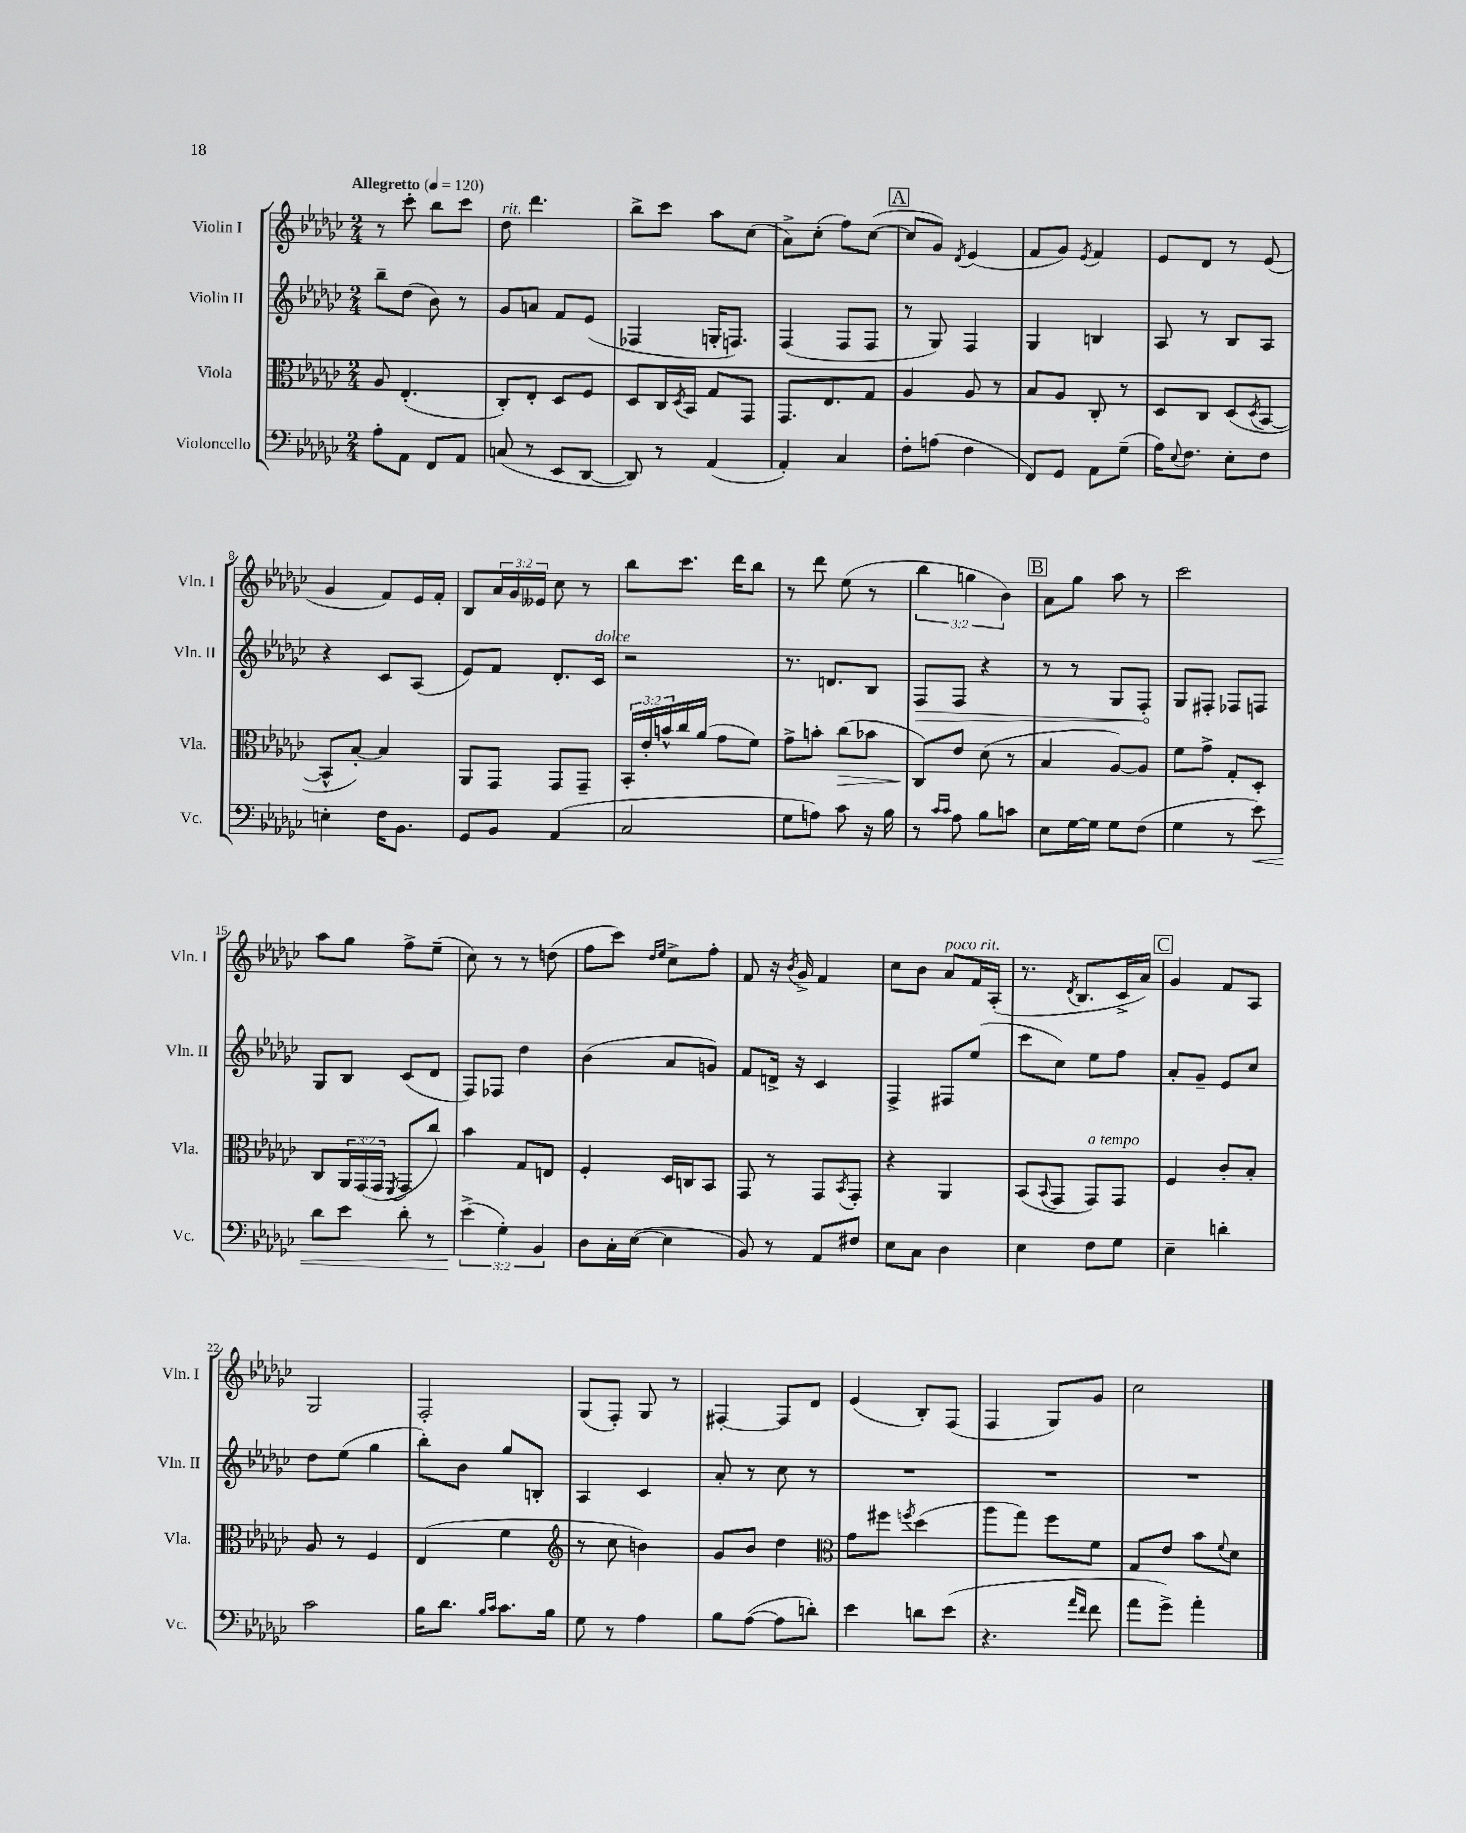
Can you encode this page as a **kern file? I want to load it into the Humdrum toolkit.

**kern	**kern	**kern	**kern
*staff4	*staff3	*staff2	*staff1
*clefF4	*clefC3	*clefG2	*clefG2
*k[b-e-a-d-g-c-]	*k[b-e-a-d-g-c-]	*k[b-e-a-d-g-c-]	*k[b-e-a-d-g-c-]
*M2/4	*M2/4	*M2/4	*M2/4
*MM120	*MM120	*MM120	*MM120
8A-'\L	8A-/	8bb-~\L	8r
8AA-\J	(4.E-'/	(8dd-\J	8ccc-'\
8FF/L	.	8b-\)	8bb-\L
8AA-/J	.	8r	8ccc-\J
=	=	=	=
(8C/	8C-'/L)	8g-/L	8dd-\
8r	8E-'/J	8a/J	4.ddd-\
8EE-/L	8D-/L	8f/L	.
[8DD-/J	8F/J	(8e-/J	.
=	=	=	=
8DD-/])	8D-/L	4F-/	8bb-^\L
8r	16C-/L	.	8ccc-\J
.	8qD-/	.	.
.	16BB-/JJ	.	.
(4AA-/	8G-/L	16G'/LK	8aa-\L
.	.	8.F/J)	.
.	8GG-/J	.	(8cc-\J
=	=	=	=
4AA-'/)	8.GG-/L	(4F/	8a-^\L)
.	.	.	(8cc-'\J
.	8.E-/	.	.
4C-/	.	8F/L	8ff\L)
.	8G-/J	8F/J	([8cc-\J
=	=	=	=
8F'\L	4A-/	8r	8cc-/]L
(8A\J	.	8G-/)	8g-/J)
.	.	.	8qd-/
4F\	8A-/	4F/	(4e-/
.	8r	.	.
=	=	=	=
8FF/L)	8B-/L	4G-/	8f/L
8GG-/J	8A-/J	.	8g-/J)
.	.	.	8qe-/
8AA-\L	8C-'/	4B/	4f/
(8G-~\J	8r	.	.
=	=	=	=
16A-\LK)	8D-/L	8A-/	8e-/L
8qqE-/	.	.	.
8.F\J	.	.	.
.	8C-/J	8r	8d-/J
8E-'\L	(8D-/L	8B-/L	8r
.	8qD-/	.	.
8F\J	[8BB-/J	8A-/J	(8e-/
=	=	=	=
4E'\	8BB-^^/]L	4r	4g-/
.	[8B-'/J)	.	.
16F\LK	4B-/]	8c-/L	8f/L)
8.BB-\J	.	.	.
.	.	(8A-/J	16e-/L
.	.	.	16f'/JJ
=	=	=	=
8GG-/L	8AA-/L	8e-/L)	8B-/L
8BB-/J	8GG-/J	8f/J	24a-/L
.	.	.	24g-/
.	.	.	24e--/JJ
(4AA-/	8GG-/L	8.d-'/L	8cc-\
.	8GG-~/J	.	8r
.	.	16c-/Jk	.
=	=	=	=
2C-/	24BB-'/LL	2r	8bb-\L
.	24e-'/	.	.
.	24b^^/	.	.
.	16cc-/	.	8.ccc-\J
.	(16a-/JJ	.	.
.	8g-\L	.	.
.	.	.	16ddd-\LK
.	8f\J)	.	8bb-\J
=	=	=	=
8G-\L	8g-^\L	8.r	8r
8A\J)	8b'\J	.	8ddd-\
.	.	8.d/L	.
8c-\	(8cc-\L	.	(8ee-\
16r	8b-\J	8B-/J	8r
16B-\	.	.	.
=	=	=	=
8r	8C-/L)	8F/L	6bb-\
16qqc-/LL	.	.	.
16qqc-/JJ	.	.	.
8A-\	8e-/J	8F/J	.
.	.	.	6gg\
8B-\L	(8d-\	4r	.
.	.	.	6b-\)
8c\J	8r	.	.
=	=	=	=
8E-\L	4B-/	8r	8a-\L
[16G-\L	.	8r	8gg-\J
16G-\]JJ	.	.	.
8G-\L	[8A-/L)	8G-/L	8aa-\
(8F\J	8A-/]J	8F'/J	8r
=	=	=	=
4G-\	8f\L	8G-/L	2ccc-\
.	8g-^\J	8F#'/J	.
8r	8G-'/L	8F-/L	.
8e-\)	8D-'/J	8F/J	.
=	=	=	=
8d-\L	8C-/L	8G-/L	8aa-\L
8e-\J	24AA-/L	8B-/J	8gg-\J
.	(24GG-/	.	.
.	24GG-/JJ	.	.
.	8qFF/	.	.
8d-'\	8GG-/L	(8c-/L	8ff^\L
8r	8cc-/J)	8d-/J	(8ee-~\J
=	=	=	=
(6e-^\	4b-\	8F/L)	8cc-\)
.	.	8F-/J	8r
6G-'\)	.	.	.
.	8G-/L	4dd-\	8r
6BB-/	.	.	.
.	8E/J	.	(8dd\
=	=	=	=
8D-\L	4F'/	(4b-\	8ff\L
16C-'\L	.	.	8ccc-\J)
([16E-\JJ	.	.	.
.	.	.	16qqdd-/LL
.	.	.	16qqee-/JJ
4E-\]	16D-/LL	8a-/L	8cc-^\L
.	16C/J	.	.
.	8BB-/J	8g/J)	8ff'\J
=	=	=	=
8BB-/)	8GG-/	8f/L	8f/
8r	8r	16d^/Jk	16r
.	.	.	8qb-/
.	.	16r	16g-^/
8AA-/L	8GG-/L	4c-/	4f/
.	8qBB-/	.	.
8F#/J	8GG-'/J	.	.
=	=	=	=
8E-\L	4r	4F^/	8cc-\L
8C-\J	.	.	8b-\J
4D-\	4AA-/	8F#/L	8a-/L
.	.	(8ee-/J	16f/L
.	.	.	(16A-'/JJ
=	=	=	=
4E-\	(8BB-/L	8ccc-\L	8.r
.	8qqBB-/	.	.
.	8GG-/J	8cc-\J)	.
.	.	.	8qd-/
.	.	.	8.B-/L
8F\L	8GG-/L)	8ee-\L	.
8G-\J	8GG-/J	8ff\J	16c-^/L
.	.	.	16a-/JJ)
=	=	=	=
4E-~\	4F/	8a-'/L	4g-/
.	.	8g-~/J	.
4d'\	8c-'/L	8e-/L	8f/L
.	8B-'/J	8cc-/J	8A-/J
=	=	=	=
2c-\	8A-/	8dd-\L	2G-/
.	8r	(8ee-\J	.
.	4F/	4gg-\	.
=	=	=	=
16B-\LK	(4E-/	8bb-'\L)	2F'/
8.d-\J	.	.	.
.	.	8b-\J	.
16qqB-/LL	.	.	.
16qqc-/JJ	.	.	.
8.c-\L	4f\	8gg-/L	.
.	.	8B'/J	.
16B-\Jk	.	.	.
=	=	=	=
*	*clefG2	*	*
8G-\	8r	4A-/	(8G-/L
8r	8cc-\	.	8F'/J)
4A-\	4b\)	4c-/	8G-/
.	.	.	8r
=	=	=	=
8B-\L	8g-/L	8a-'/	[4F#'/
([8A-\J	8b-/J	8r	.
8A-\]L	4dd-\	8cc-\	8F#/]L
8d'\J)	.	8r	8d-/J
=	=	=	=
*	*clefC3	*	*
4e-\	8g-\L	2r	(4e-/
.	8ff#\J	.	.
.	8qff/	.	.
8d\L	(4dd-\	.	8B-'/L)
(8e-\J	.	.	(8F/J
=	=	=	=
4.r	8aa-\L	2r	4F/
.	8gg-\J)	.	.
.	8ff\L	.	8G-/L)
16qqa-/LL	.	.	.
16qqf/JJ	.	.	.
8f\	8f\J	.	8g-/J
=	=	=	=
8a-\L	8G-/L	2r	2cc-\
8g-^\J)	8e-/J	.	.
4a-'\	8b-\L	.	.
.	8qqf/	.	.
.	8d-\J	.	.
==	==	==	==
*-	*-	*-	*-
